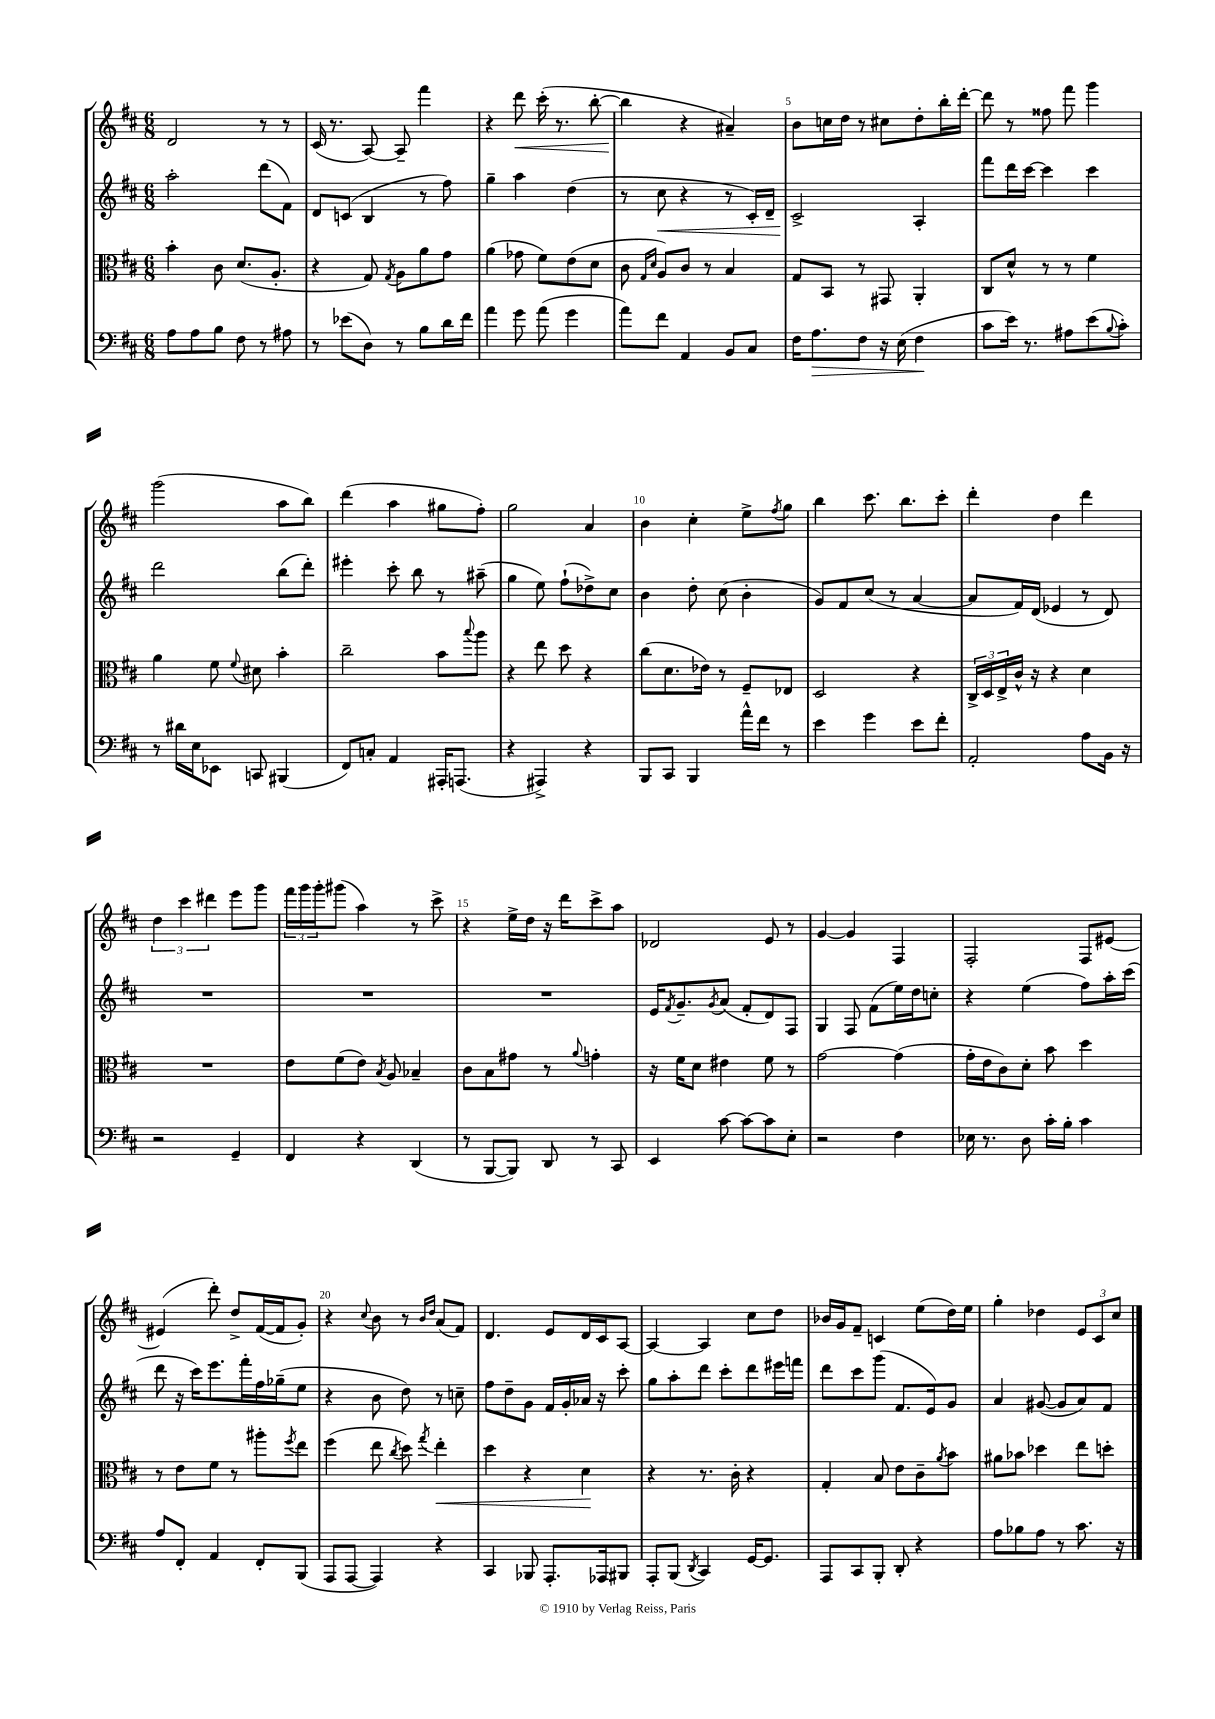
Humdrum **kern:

**kern	**dynam	**kern	**dynam	**kern	**dynam	**kern	**dynam
*part4	*part4	*part3	*part3	*part2	*part2	*part1	*part1
*staff4	*staff4	*staff3	*staff3	*staff2	*staff2	*staff1	*staff1
*clefF4	*	*clefC3	*	*clefG2	*	*clefG2	*
*k[f#c#]	*	*k[f#c#]	*	*k[f#c#]	*	*k[f#c#]	*
*M6/8	*	*M6/8	*	*M6/8	*	*M6/8	*
=1	=1	=1	=1	=1	=1	=1	=1
8A\L	.	4b'\	.	2aa'\	.	2d/	.
8A\	.	.	.	.	.	.	.
8B\J	.	8c#\	.	.	.	.	.
8F#\	.	(8.d/L	.	.	.	.	.
8r	.	.	.	(8ddd\L	.	8r	.
.	.	8.A'/J	.	.	.	.	.
8A#X\	.	.	.	8f#\J)	.	8r	.
=2	=2	=2	=2	=2	=2	=2	=2
8r	.	4r	.	8d/L	.	(16c#/	.
.	.	.	.	.	.	8.r	.
(8e-X\L	.	.	.	(8cn/J	.	.	.
8D\J)	.	8G/)	.	4B/	.	[8A/)	.
.	.	8qG/	.	.	.	.	.
8r	.	8A\L	.	.	.	8A~/]	.
8B\L	.	8a\	.	8r	.	4fff#\	.
16d\L	.	8g\J	.	8ff#\)	.	.	.
16f#\JJ	.	.	.	.	.	.	.
=3	=3	=3	=3	=3	=3	=3	=3
4a\	.	(4a\	.	4gg~\	.	4r	.
!	!	!	!	!	!	!	!LO:HP:b
8g\	.	8g-X\	.	4aa\	.	8ddd\	<
(8a\	.	8f#\L)	.	.	.	(16ccc#'\	.
.	.	.	.	.	.	8.r	.
4g\	.	(8e\	.	(4dd\	.	.	.
.	.	8d\J	.	.	.	[8bb'\	.
=4	=4	=4	=4	=4	=4	=4	=4
8a\L)	.	8c#\	.	8r	.	4bb\]	.
.	.	16qqG/LL	.	.	.	.	.
.	.	16qqd/JJ	.	.	.	.	.
!	!	!	!	!	!LO:HP:b	!	!
8f#\J	.	8A/L)	.	8cc#\	<	.	.
4AA/	.	8c#/J	.	4r	.	4r	[
.	.	8r	.	.	.	.	.
8BB/L	.	4B/	.	8r	.	4a#X~/)	.
8C#/J	.	.	.	16c#'/LL)	.	.	.
.	.	.	.	16d~/JJ	.	.	.
=5	=5	=5	=5	=5	=5	=5	=5
16F#\KL	.	8G/L	.	2c#^/	.	8b\L	.
!	!LO:HP:b	!	!	!	!	!	!
8.A\	>	.	.	.	.	.	.
.	.	8BB/J	.	.	.	16ccn\L	.
.	.	.	.	.	.	16dd\JJ	.
8F#\J	.	8r	.	.	.	8r	.
16r	.	8GG#X/	.	.	.	8cc#X\L	.
(16E\	.	.	.	.	.	.	.
4F#\	.	4AA'/	.	4A'/	[	8dd'\	.
.	.	.	.	.	.	16bb'\L	.
.	.	.	.	.	.	[16ddd'\JJ	.
.	]	.	.	.	.	.	.
=6	=6	=6	=6	=6	=6	=6	=6
8c#\L	.	8C#/L	.	8fff#\L	.	8ddd\]	.
16e\Jk)	.	8d^^/J	.	16ddd\L	.	8r	.
8.r	.	.	.	[16ccc#\JJ	.	.	.
.	.	8r	.	4ccc#\]	.	8ff##X\	.
8A#X\L	.	8r	.	.	.	8fff#\	.
(8e\	.	4f#\	.	4ccc#\	.	4ggg\	.
8qqB/	.	.	.	.	.	.	.
8c#'\J)	.	.	.	.	.	.	.
!!LO:LB:g=z
=7	=7	=7	=7	=7	=7	=7	=7
8r	.	4a\	.	2ddd\	.	(2ggg\	.
16d#X\LL	.	.	.	.	.	.	.
16E\J	.	.	.	.	.	.	.
8EE-X\J	.	8f#\	.	.	.	.	.
.	.	8qqf#/	.	.	.	.	.
8CCn/	.	8d#X\	.	.	.	.	.
(4BBB#X/	.	4b'\	.	(8bb\L	.	8aa\L	.
.	.	.	.	8ddd'\J)	.	8bb\J)	.
=8	=8	=8	=8	=8	=8	=8	=8
8FF#/L)	.	2cc#~\	.	4eee#X'\	.	(4ddd\	.
8Cn'/J	.	.	.	.	.	.	.
4AA/	.	.	.	8ccc#'\	.	4aa\	.
.	.	.	.	8bb\	.	.	.
16AAA#X'/KL	.	8b\L	.	8r	.	8gg#X\L	.
(8.AAAn/J	.	.	.	.	.	.	.
.	.	8qqbb/	.	.	.	.	.
.	.	8aa\J	.	(8aa#X~\	.	8ff#'\J)	.
=9	=9	=9	=9	=9	=9	=9	=9
4r	.	4r	.	4gg\	.	2gg\	.
4AAA#X^/)	.	8ee\	.	8ee\)	.	.	.
.	.	8dd\	.	(8ff#`\L	.	.	.
4r	.	4r	.	8dd-X^\)	.	4a/	.
.	.	.	.	8cc#\J	.	.	.
=10	=10	=10	=10	=10	=10	=10	=10
8BBB/L	.	(8cc#\L	.	4b\	.	4b\	.
8CC#/J	.	8.d\	.	.	.	.	.
4BBB/	.	.	.	8dd'\	.	4cc#'\	.
.	.	16e-X\Jk)	.	.	.	.	.
.	.	8r	.	(8cc#\	.	.	.
16a^^\LL	.	8F#~/L	.	4b'\	.	8ee^\L	.
16f#\JJ	.	.	.	.	.	.	.
.	.	.	.	.	.	8qff#/	.
8r	.	8E-X/J	.	.	.	8gg\J	.
=11	=11	=11	=11	=11	=11	=11	=11
4e\	.	2D/	.	8g/L)	.	4bb\	.
.	.	.	.	8f#/	.	.	.
4g\	.	.	.	(8cc#/J	.	8.ccc#\	.
.	.	.	.	8r	.	.	.
.	.	.	.	.	.	8.bb\L	.
8e\L	.	4r	.	[4a/	.	.	.
8f#'\J	.	.	.	.	.	8ccc#'\J	.
=12	=12	=12	=12	=12	=12	=12	=12
2AA'/	.	24C#^/LL	.	8a/L]	.	4ddd'\	.
.	.	24D/	.	.	.	.	.
.	.	24E^/	.	.	.	.	.
.	.	16c#^^/JJ	.	16f#/L)	.	.	.
.	.	16r	.	(16d/JJ	.	.	.
.	.	4r	.	4e-X/	.	4dd\	.
8A\L	.	4d\	.	8r	.	4ddd\	.
16BB\Jk	.	.	.	8d/)	.	.	.
16r	.	.	.	.	.	.	.
!!LO:LB:g=z
=13	=13	=13	=13	=13	=13	=13	=13
2r	.	2.r	.	2.r	.	6dd\	.
.	.	.	.	.	.	6ccc#\	.
.	.	.	.	.	.	6ddd#X\	.
4GG~/	.	.	.	.	.	8eee\L	.
.	.	.	.	.	.	8ggg\J	.
=14	=14	=14	=14	=14	=14	=14	=14
4FF#/	.	8e\L	.	2.r	.	24fff#\LL	.
.	.	.	.	.	.	24ggg\	.
.	.	.	.	.	.	24ggg'\J	.
.	.	(8f#\	.	.	.	(8ggg#X\J	.
4r	.	8e\J)	.	.	.	4aa\)	.
.	.	8qB/	.	.	.	.	.
.	.	8A/	.	.	.	.	.
(4DD/	.	4B-X~/	.	.	.	8r	.
.	.	.	.	.	.	8ccc#^\	.
=15	=15	=15	=15	=15	=15	=15	=15
8r	.	8c#\L	.	2.r	.	4r	.
[8BBB/L	.	8B\	.	.	.	.	.
8BBB/J])	.	8g#X\J	.	.	.	16ee^\LL	.
.	.	.	.	.	.	16dd\JJ	.
8DD/	.	8r	.	.	.	16r	.
.	.	.	.	.	.	16ddd\KL	.
.	.	8qqa/	.	.	.	.	.
8r	.	4gn'\	.	.	.	8ccc#^\	.
8CC#/	.	.	.	.	.	8aa\J	.
=16	=16	=16	=16	=16	=16	=16	=16
4EE/	.	16r	.	16e/KL	.	2d-X/	.
.	.	.	.	8qf#/	.	.	.
.	.	16f#\KL	.	8.g~/	.	.	.
.	.	8d\J	.	.	.	.	.
.	.	.	.	8qg/	.	.	.
[8c#\	.	4e#X\	.	(8a/J	.	.	.
8c#\L_	.	.	.	8f#'/L	.	.	.
8c#\]	.	8f#\	.	8d/)	.	8e/	.
8E'\J	.	8r	.	8F#/J	.	8r	.
=17	=17	=17	=17	=17	=17	=17	=17
2r	.	[2g\	.	4G/	.	[4g/	.
.	.	.	.	8F#/	.	4g/]	.
.	.	.	.	(8f#\L	.	.	.
4F#\	.	(4g\]	.	16ee\L)	.	4F#/	.
.	.	.	.	16dd\J	.	.	.
.	.	.	.	8ccn'\J	.	.	.
=18	=18	=18	=18	=18	=18	=18	=18
16E-X\	.	16g'\LL	.	4r	.	2F#'/	.
8.r	.	16e\J	.	.	.	.	.
.	.	8c#\)	.	.	.	.	.
8D\	.	8d'\J	.	(4ee\	.	.	.
16c#'\LL	.	8b\	.	.	.	.	.
16B'\JJ	.	.	.	.	.	.	.
4c#\	.	4dd\	.	8ff#\L)	.	8F#/L	.
.	.	.	.	16aa'\L	.	[8e#X/J	.
.	.	.	.	(16ccc#\JJ	.	.	.
!!LO:LB:g=z
=19	=19	=19	=19	=19	=19	=19	=19
8A/L	.	8r	.	8ddd\	.	(4e#X/]	.
8FF#'/J	.	8e\L	.	16r	.	.	.
.	.	.	.	16ccc#\KL)	.	.	.
4AA/	.	8f#\J	.	8.eee\	.	8ddd'\)	.
.	.	8r	.	.	.	8dd^/L	.
.	.	.	.	16fff#'\L	.	.	.
8FF#'/L	.	8aa#X'\L	.	16ff#\	.	([16f#/L	.
.	.	.	.	(16gg-X~\J	.	16f#/J]	.
.	.	8qff#/	.	.	.	.	.
(8BBB/J	.	8ee\J	.	8ee\J	.	8g'/J)	.
=20	=20	=20	=20	=20	=20	=20	=20
8AAA/L	.	(4ff#\	.	4r	.	4r	.
[8AAA/J	.	.	.	.	.	.	.
.	.	.	.	.	.	8qqcc#/	.
4AAA/])	.	8ee\	.	8b\	.	8b\	.
.	.	8qcc#/	.	.	.	.	.
.	.	8dd\)	.	8dd\)	.	8r	.
.	.	.	.	.	.	16qqb/LL	.
.	.	8qgg/	.	.	.	16qqdd/JJ	.
!	!	!	!LO:HP:b	!	!	!	!
4r	.	4ee'\	<	8r	.	(8a/L	.
.	.	.	.	8ccn~\	.	8f#/J)	.
=21	=21	=21	=21	=21	=21	=21	=21
4CC#/	.	4dd\	.	8ff#\L	.	4.d/	.
.	.	.	.	8dd~\	.	.	.
8BBB-X/	.	4r	.	8g\J	.	.	.
8.AAA'/L	.	.	.	16f#/LL	.	8e/L	.
.	.	.	.	16g'/	.	.	.
.	.	4d\	.	16a-X/JJ	.	16d/L	.
16AAA-X/k	.	.	.	16r	.	16c#/J	.
8BBB#X/J	.	.	.	8ccc#'\	.	[8A/J	.
.	.	.	[	.	.	.	.
=22	=22	=22	=22	=22	=22	=22	=22
8AAA'/L	.	4r	.	8gg\L	.	4A/_	.
(8BBB/J	.	.	.	8aa'\	.	.	.
8qDD/	.	.	.	.	.	.	.
4CC#/)	.	8.r	.	8ddd\J	.	4A/]	.
.	.	.	.	8ccc#'\L	.	.	.
.	.	16c#'\	.	.	.	.	.
[16GG/KL	.	4r	.	8ddd\	.	8cc#\L	.
8.GG/J]	.	.	.	.	.	.	.
.	.	.	.	16eee#X\L	.	8dd\J	.
.	.	.	.	16fffn\JJ	.	.	.
=23	=23	=23	=23	=23	=23	=23	=23
8AAA/L	.	4G'/	.	8ddd\L	.	16b-X/LL	.
.	.	.	.	.	.	16g/J	.
8CC#/	.	.	.	8ccc#\	.	8f#~/J	.
8BBB'/J	.	8B/	.	(8ggg\J	.	4cn/	.
8DD'/	.	8e\L	.	8.f#/L	.	.	.
4r	.	8c#~\	.	.	.	(8ee\L	.
.	.	.	.	16e/k)	.	.	.
.	.	8qa/	.	.	.	.	.
.	.	8b\J	.	8g/J	.	16dd\L)	.
.	.	.	.	.	.	16ee\JJ	.
=24	=24	=24	=24	=24	=24	=24	=24
8A\L	.	8a#X\L	.	4a/	.	4gg'\	.
8B-X\	.	8b-X\J	.	.	.	.	.
8A\J	.	4dd-X\	.	([8g#X/	.	4dd-X\	.
8r	.	.	.	8g#/L]	.	.	.
8.c#\	.	8ee\L	.	8a/)	.	12e/L	.
.	.	.	.	.	.	12c#/	.
.	.	8ddn'\J	.	8f#/J	.	.	.
.	.	.	.	.	.	12cc#/J	.
16r	.	.	.	.	.	.	.
==	==	==	==	==	==	==	==
*-	*-	*-	*-	*-	*-	*-	*-
